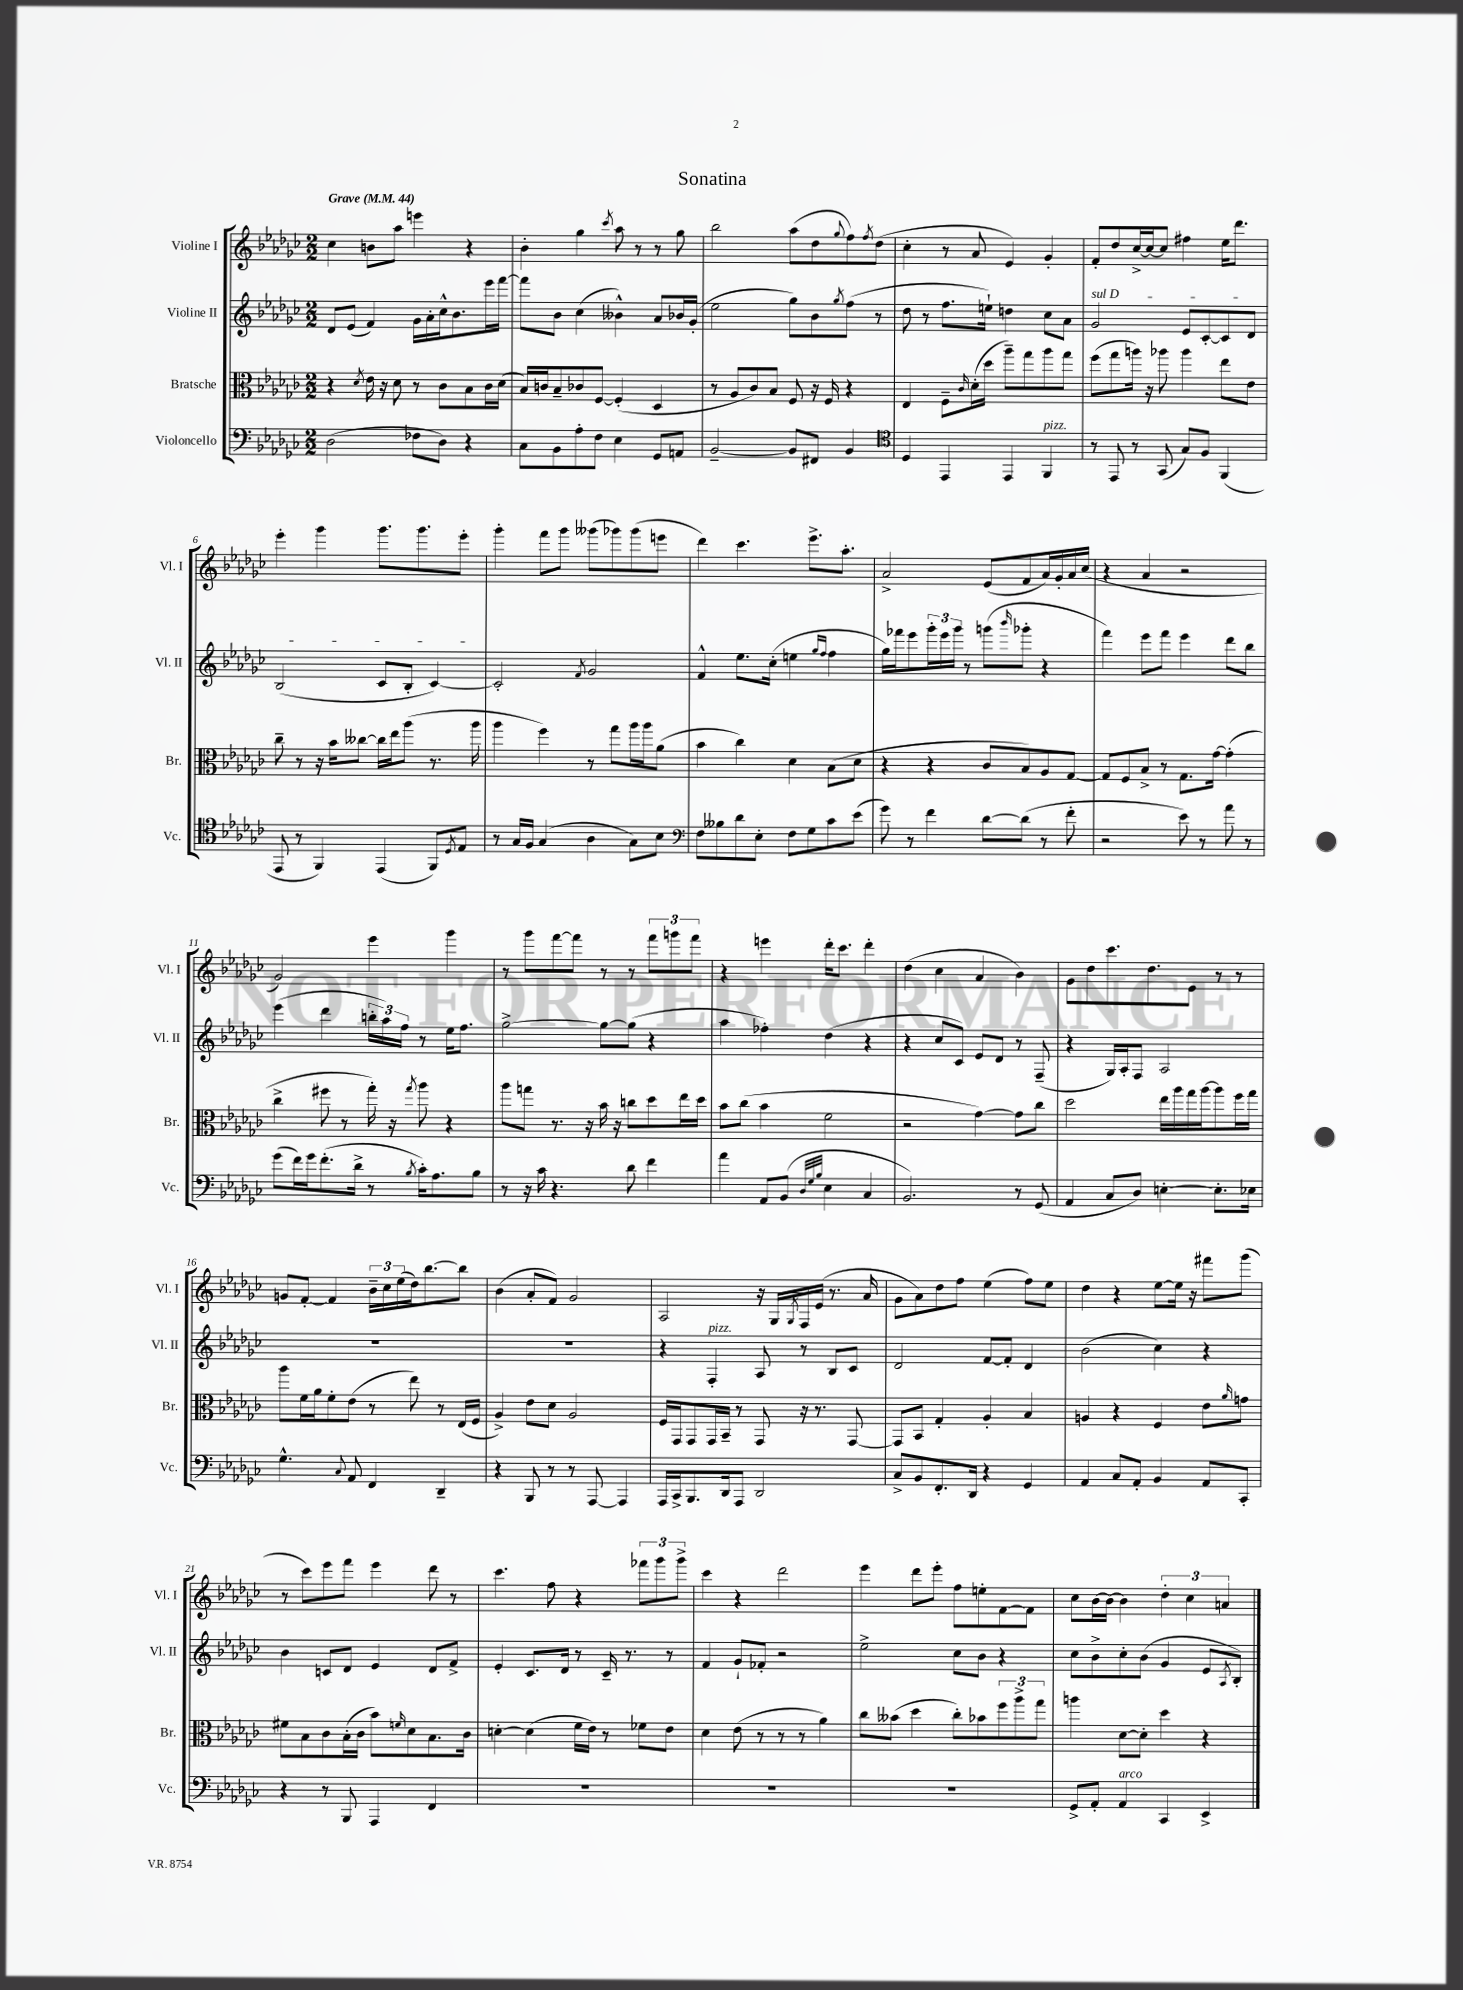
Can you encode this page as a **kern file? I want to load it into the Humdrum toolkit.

**kern	**kern	**kern	**kern
*part4	*part3	*part2	*part1
*staff4	*staff3	*staff2	*staff1
*I"Violoncello	*I"Bratsche	*I"Violine II	*I"Violine I
*I'Vc.	*I'Br.	*I'Vl. II	*I'Vl. I
*clefF4	*clefC3	*clefG2	*clefG2
*k[b-e-a-d-g-c-]	*k[b-e-a-d-g-c-]	*k[b-e-a-d-g-c-]	*k[b-e-a-d-g-c-]
*M2/2	*M2/2	*M2/2	*M2/2
*MM44	*MM44	*MM44	*MM44
=1	=1	=1	=1
!	!	!	!LO:TX:a:B:t=Grave
(2D-\	4r	8d-/L	4cc-\
.	.	(8e-/J	.
.	8qd-/	.	.
.	16e-\	4f/)	8bn\L
.	16r	.	.
.	8d-\	.	8aa-\J
8F-X\L	8r	16g-\LL	4eeen\
.	.	16a-'\	.
8D-\J)	8c-\L	16cc-^^\J	.
.	.	8.b-\	.
4r	8B-\	.	4r
.	16c-\L	16eee-\L	.
.	(16d-\JJ	[16fff\JJ	.
=2	=2	=2	=2
8C-\L	16B-/LL)	8fff\L]	4b-'\
.	16cn/J	.	.
8BB-\	8B-~/	8b-\J	.
8A-'\	8c-X/	(4cc-\	4gg-\
8F\J	[8F/J	.	.
.	.	.	8qccc-/
4E-\	(4F'/]	4b--X^^\)	8aa-\
.	.	.	8r
8GG-/L	4D-/	8a-/L	8r
8AAn/J	.	16b-X/L	8gg-\
.	.	(16g-'/JJ	.
=3	=3	=3	=3
[2BB-~/	8r	2ee-\	2bb-\
.	8A-/L	.	.
.	8c-/)	.	.
.	8B-/J	.	.
8BB-/L]	8F/	8gg-\L)	(8aa-\L
8FF#X/J	16r	8b-\	8dd-\
.	16F/	.	.
.	.	8qgg-/	8qqgg-/
4BB-/	4r	(8ff\J	8ff\)
.	.	.	8qff/
.	.	8r	(8dd-\J
=4	=4	=4	=4
*clefC4	*	*	*
4D-/	4E-/	8dd-\	4cc-'\
.	.	8r	.
4EE-/	8F~\L	8.ff\L	8r
.	16qqc-/	.	.
.	(16d-'\L	.	8a-/
.	16dd-\JJ	16een`\Jk)	.
4EE-/	8aa-~\L)	4ddn\	4e-/)
.	8gg-\	.	.
!LO:TX:a:i:t=pizz.	!	!	!
4FF/	8aa-\	8cc-\L	4g-'/
.	8gg-\J	8a-\J	.
=5	=5	=5	=5
!	!	!LO:TX:a:i:t=sul D	!
8r	(8ff\L	2g-/	8f'/L
8EE-/	8gg-\	.	8dd-/
8r	16aan\Jk)	.	[16cc-^/L
.	16r	.	16cc-/J_
(8GG-/	8aa-X\	.	8cc-/J]
8G-/L)	4aa-\	8e-/L	4ff#X\
8F/J	.	[8c-'/	.
(4FF/	8ee-\L	8c-/]	16ee-\KL
.	.	.	8.ddd-\J
.	8e-\J	8d-/J	.
!!LO:LB:g=z
=6	=6	=6	=6
8EE-/	8cc-~\	(2B-/	4eee-'\
8r	8r	.	.
4FF/)	16r	.	4ggg-\
.	16b-\KL	.	.
.	[8cc--X\J	.	.
(4EE-/	16cc--\LL]	8c-/L	8.ggg-\L
.	16ee-\J	.	.
.	(8aa-\J	8B-'/J	.
.	.	.	8.ggg-\
8FF/L)	8.r	[4c-/)	.
8qD-/	.	.	.
8E-/J	.	.	8eee-'\J
.	16aa-\	.	.
=7	=7	=7	=7
8r	4aa-\	2c-'/]	4ggg-'\
16G-/LL	.	.	.
16F/JJ	.	.	.
(4G-/	4ff\)	.	8fff\L
.	.	.	8ggg-\J
.	.	8qf/	.
4A-\	8r	2g-/	(8ggg--X\L
.	8gg-\L	.	8ggg-X\)
8G-\L)	16aa-\L	.	(8ggg-\
.	16aa-\J	.	.
8B-\J	(8a-\J	.	8eeen\J
=8	=8	=8	=8
*clefF4	*	*	*
8F\L	4b-\	4f^^/	4ddd-\)
8B--X\	.	.	.
8d-\	4cc-\)	8.ee-\L	4.ccc-\
8E-'\J	.	.	.
.	.	(16cc-'\Jk	.
8F\L	4d-\	4een\	.
8G-\	.	.	8.eee-^\L
.	.	16qqgg-/LL	.
.	.	16qqff/JJ	.
8c-\	(8B-\L	4ff\	.
.	.	.	8.aa-'\J
(8e-\J	8d-\J	.	.
=9	=9	=9	=9
8g-\)	4r	16gg-\LL)	2a-^/
.	.	16fff-X\J	.
8r	.	8eee-\	.
4f\	4r	24ggg-'\L	.
.	.	24eee-\	.
.	.	24ggg-\JJ	.
.	.	8r	.
[8d-\L	8c-/L	(8gggn\L	(8e-/L
.	.	16qqbbb-/	.
(8d-\J]	8B-/)	8ggg-X'\J	8f/
8r	8A-/	4r	16a-/L)
.	.	.	16g-'/
8f'\	[8G-/J	.	16a-/
.	.	.	(16cc-/JJ
=10	=10	=10	=10
2r	8G-/L]	4fff\)	4r
.	8F/	.	.
.	8B-^/J	8eee-\L	4a-/
.	8r	8fff\J	.
8e-\)	8.G-\L	4eee-\	2r
8r	.	.	.
.	[16g-\Jk	.	.
8a-\	(4g-'\]	8ddd-\L	.
8r	.	8bb-\J	.
!!LO:LB:g=z
=11	=11	=11	=11
(8g-\L	4cc-^\	(4eee-\	2g-/)
16f\L)	.	.	.
16g-\J	.	.	.
(8.f'\	8ff#X\	4ddd-\	.
.	8r	.	.
16d-^\Jk	.	.	.
8r	16gg-'\)	24bbn'\LL	4eee-\
.	.	24aa-\)	.
.	16r	.	.
.	.	24ff\JJ	.
8qB-/	8qgg-/	.	.
16c-'\KL)	8aa-\	8r	.
8.A-\	.	.	.
.	4r	16ee-\KL	4ggg-\
.	.	8.ff\J	.
8B-\J	.	.	.
=12	=12	=12	=12
8r	8aa-\L	[2gg-^\	8r
16r	8ggn\J	.	8ggg-\L
16c-\	.	.	.
4.r	8.r	.	[8fff\
.	.	.	8fff\J]
.	16r	.	.
.	16b-\	8gg-\L_	8r
.	16r	.	.
8d-\	8ccn\L	(8gg-\J]	8r
4f\	8dd-\	4r	12fff\L
.	.	.	12gggn\
.	16ee-\L	.	.
.	.	.	12fff\J
.	16dd-\JJ	.	.
=13	=13	=13	=13
4a-\	8b-\L	4aa-\	4r
.	(8cc-\J	.	.
8AA-/L	4b-\	4ff-X'\)	4eeen\
(8BB-/J	.	.	.
32qqD-/LLL	.	.	.
32qqG-/	.	.	.
32qqB-/JJJ	.	.	.
4E-\	2f\	(4dd-\	16ddd-'\KL
.	.	.	8.ccc-\J
4C-/	.	4r	4ddd-'\
=14	=14	=14	=14
2.BB-/)	2r	4r	(4dd-\
.	.	8cc-/L	4cc-\
.	.	8c-/J)	.
.	[4g-\)	8e-/L	4a-/
.	.	8d-/J	.
8r	8g-\L]	8r	4b-\)
(8GG-/	8cc-\J	(8F~/	.
=15	=15	=15	=15
4AA-/	2dd-\	4r	8g-\L
.	.	.	8dd-\
8C-/L	.	16G-/LL)	8.ccc-\
.	.	16A-'/J	.
8D-/J)	.	8F/J	.
.	.	.	8.dd-\
[4En'\	16ee-\LL	2A-/	.
.	16aa-\	.	.
.	16gg-\	.	8e-\J
.	[16aa-\J	.	.
8.E'\L]	8aa-\]	.	8r
.	16ff\L	.	8r
16E-X\Jk	16gg-\JJ	.	.
!!LO:LB:g=z
=16	=16	=16	=16
4.G-^^\	8aa-\L	1r	8gn/L
.	16f\L	.	[8f'/J
.	16a-\J	.	.
.	8f'\	.	4f/]
8qqC-/	.	.	.
8AA-/	(8e-\J	.	.
4FF/	8r	.	24b-~\LL
.	.	.	24cc-\
.	.	.	(24ee-\
.	8ee-\)	.	16dd-\J)
.	.	.	[8.bb-\
4DD-~/	8r	.	.
.	(16E-/LL	.	8bb-\J]
.	16F/JJ	.	.
=17	=17	=17	=17
4r	4A-^/)	1r	(4b-\
8BBB-/	8e-\L	.	8a-'/L
8r	8d-\J	.	8f/J)
8r	2A-/	.	2g-/
[8AAA-/	.	.	.
4AAA-/]	.	.	.
=18	=18	=18	=18
16AAA-/LL	16F/LL	4r	2A-/
16CC-^/J	16GG-/J	.	.
8.BBB-/	8GG-/	.	.
!	!	!LO:TX:a:i:t=pizz.	!
.	16GG-/L	4F'/	.
16DD-/k	16BB-~/JJ	.	.
8AAA-/J	8r	.	.
2DD-/	8GG-/	8A-/	16r
.	.	.	16G-/LL
.	.	.	8qG-/
.	16r	8r	16F/
.	8.r	.	(16e-/JJ
.	.	8B-/L	8.r
.	[8GG-/	8c-/J	.
.	.	.	16a-/
=19	=19	=19	=19
8C-^/L	8GG-/L]	2d-/	8g-\L
8BB-/	8BB-/J	.	8a-\)
8.FF'/	4G-'/	.	8dd-\
.	.	.	8ff\J
16DD-/Jk	.	.	.
4r	4A-'/	[8f/L	(4ee-\
.	.	8f'/J]	.
4GG-/	4B-/	4d-/	8ff\L)
.	.	.	8ee-\J
=20	=20	=20	=20
4AA-/	4An/	(2b-\	4dd-\
8C-/L	4r	.	4r
8AA-'/J	.	.	.
4BB-/	4F/	4cc-\)	[8ee-\L
.	.	.	16ee-\Jk]
.	.	.	16r
8AA-/L	8e-\L	4r	8fff#X\L
.	16qqa-/	.	.
8CC-'/J	8gn\J	.	(8ggg-\J
!!LO:LB:g=z
=21	=21	=21	=21
4r	8f#X\L	4b-\	8r
.	8B-\	.	8ccc-\L)
8r	8c-\	8cn/L	8eee-\
8BBB-/	(16B-'\L	8d-/J	8fff\J
.	16c-\JJ	.	.
4AAA-/	8b-\L)	4e-/	4eee-\
.	16qqfn/	.	.
.	8d-\	.	.
4FF/	8.B-\	8d-/L	8ddd-\
.	.	8f^/J	8r
.	16c-\Jk	.	.
=22	=22	=22	=22
1r	[4dn'\	4e-'/	4.ccc-\
.	(4d\]	8.c-/L	.
.	.	.	8ff\
.	.	16d-/Jk	.
.	16f\LL	8r	4r
.	16e-\JJ)	.	.
.	8r	16c-~/	.
.	.	8.r	.
.	8f-X\L	.	12fff-X\L
.	.	.	12ggg-\
.	8e-\J	8r	.
.	.	.	12ggg-^\J
=23	=23	=23	=23
1r	4d-\	4f/	4ccc-\
.	(8e-\	8g-`/L	4r
.	8r	8f-X'/J	.
.	8r	2r	2ddd-\
.	8r	.	.
.	4a-\)	.	.
=24	=24	=24	=24
1r	8cc-\L	2ee-^\	4eee-\
.	(8b--X\J	.	.
.	4dd-\	.	8ddd-\L
.	.	.	8eee-'\J
.	8cc-'\L)	8cc-\L	8ff\L
.	8b-X\	8b-\J	8een'\
.	12ff\	4r	[8f\
.	12aa-^\	.	.
.	.	.	8f\J]
.	12gg-\J	.	.
=25	=25	=25	=25
8GG-^/L	4aan\	8cc-\L	8cc-\L
8AA-'/J	.	8b-^\	[16b-\L
.	.	.	16b-\JJ_
!LO:TX:a:i:t=arco	!	!	!
4AA-/	[8d-\L	8cc-'\	4b-\]
.	8d-'\J]	(8b-\J	.
4CC-/	4dd-\	4g-/	6dd-'\
.	.	.	6cc-\
4EE-^/	4r	8e-/L	.
.	.	.	6an/
.	.	8qA-/	.
.	.	8B-'/J)	.
==	==	==	==
*-	*-	*-	*-
